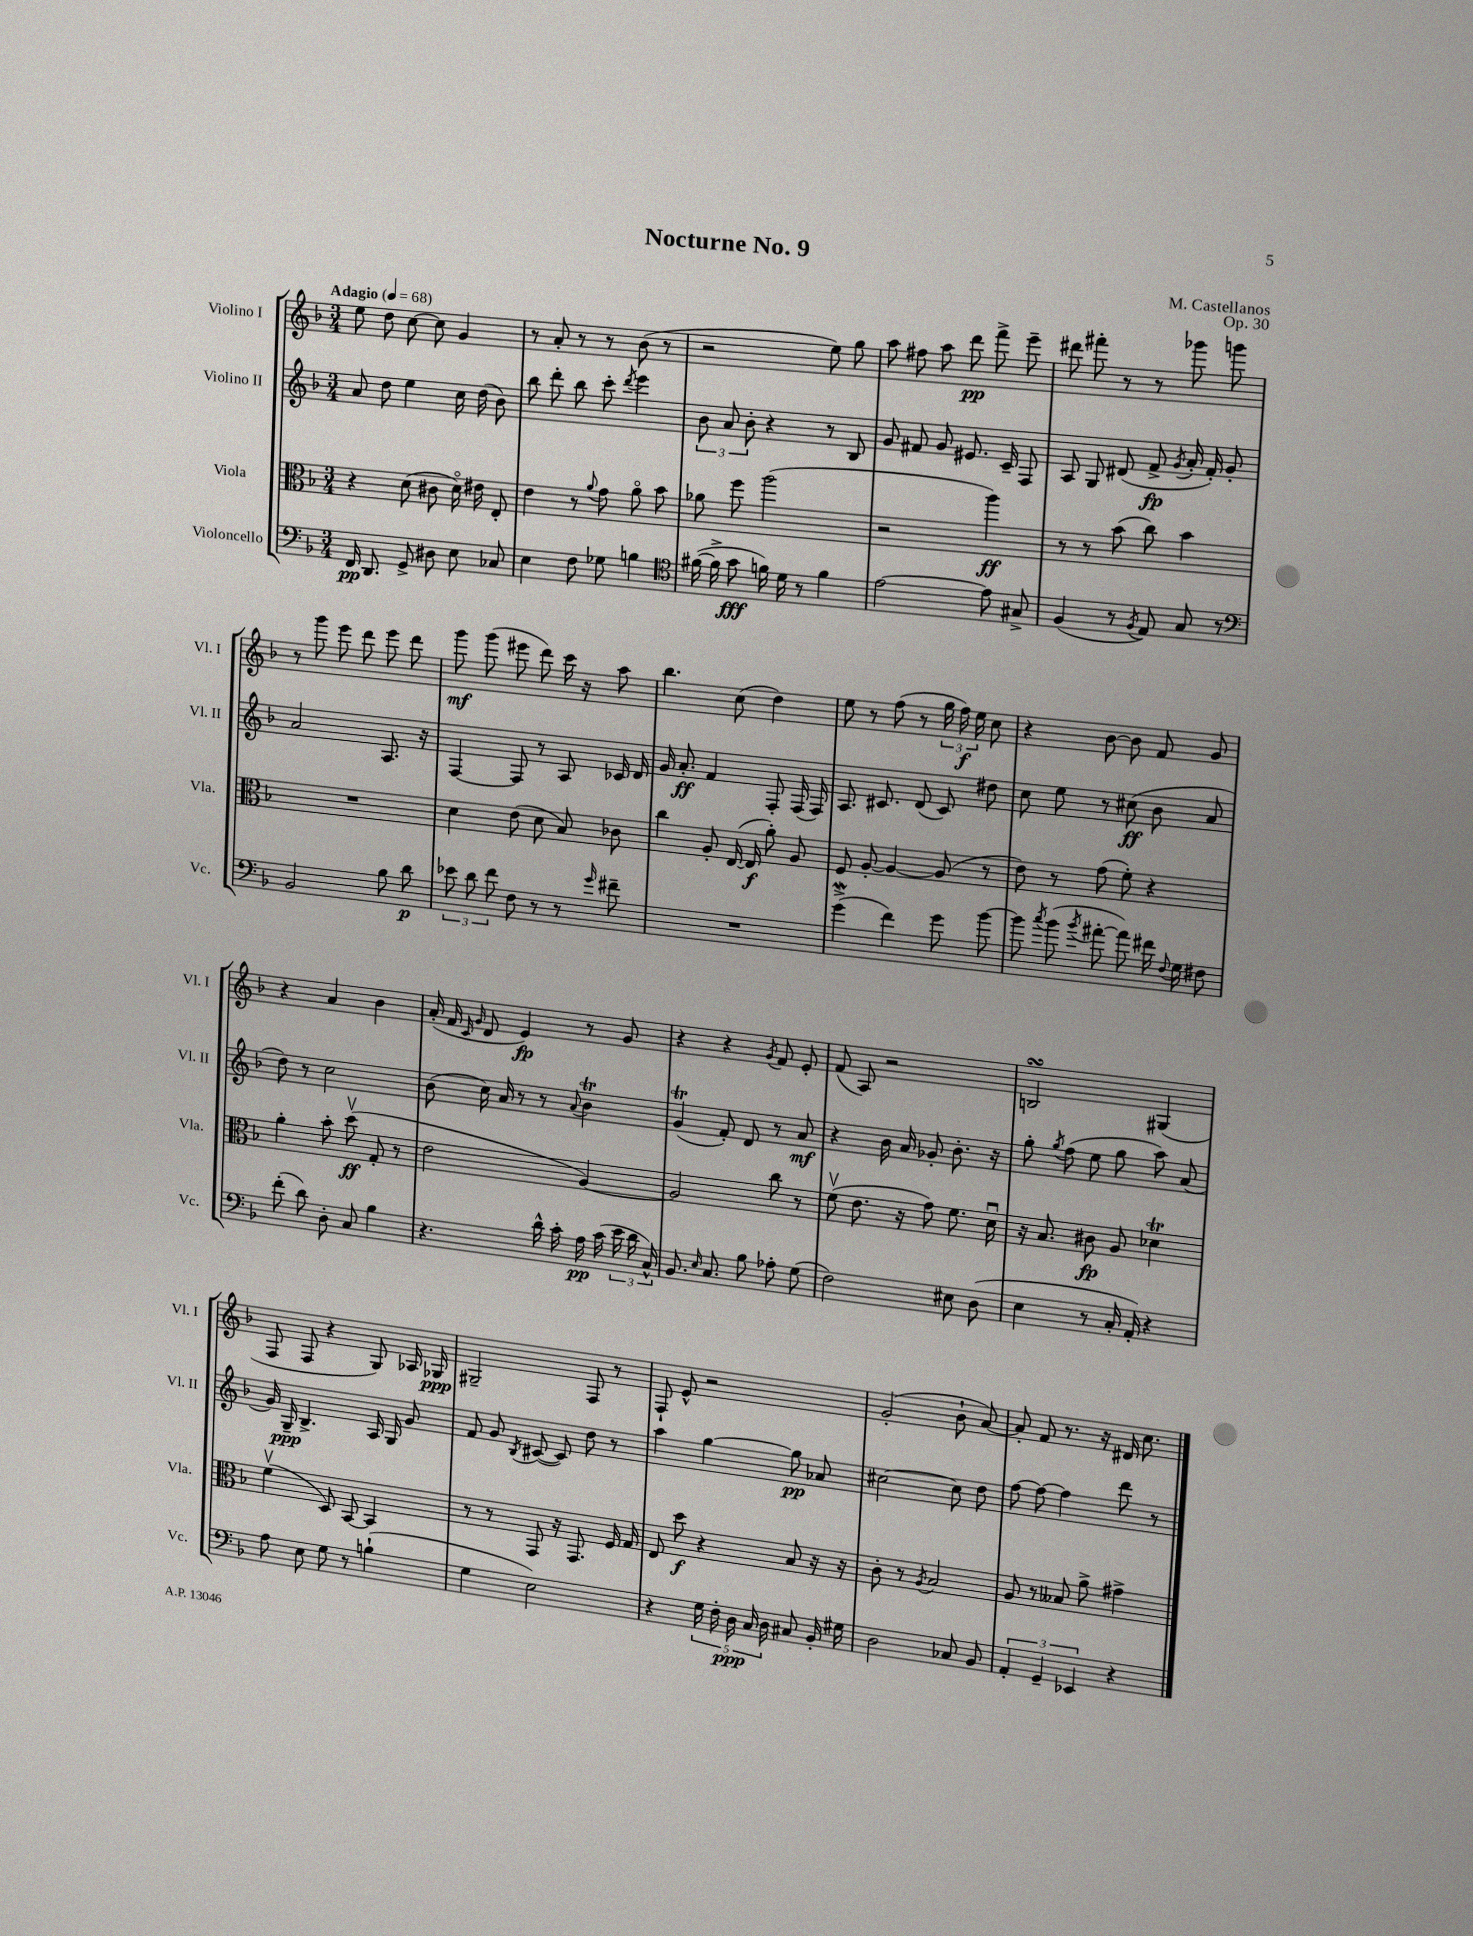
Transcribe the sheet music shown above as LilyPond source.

\header { title = "Nocturne No. 9" composer = "M. Castellanos" opus = "Op. 30" }
<<
\new StaffGroup <<
\new Staff = "s0" \with { instrumentName = "Violino I" shortInstrumentName = "Vl. I" } {
    \clef treble \key f \major \numericTimeSignature \time 3/4 \tempo "Adagio" 4 = 68
    \autoBeamOff e''8 d''8 c''8~ c''8 g'4 |
    r8 a'8-. r8 r8 bes'8( r8 |
    r2 e''8) g''8 |
    a''8 fis''8 a''8 d'''8\pp f'''8-> e'''8-- |
    dis'''8 fis'''8-. r8 r8 ges'''8 g'''8 |
    r8 g'''8 e'''8 d'''8 e'''8 d'''8 |
    g'''8\mf g'''8( eis'''8 d'''8) c'''16 r16 a''8 |
    bes''4. c''8( d''4) |
    e''8 r8 f''8( r8 \tuplet 3/2 { g''16 f''16\f) e''16 } c''8 |
    r4 bes'8~ bes'8 f'8 g'8 |
    r4 a'4 bes'4 |
    a'16-.( f'16 \grace { c'16 g'16 } d'8 e'4\fp) r8 g'8 |
    r4 r4 \acciaccatura { g'8 } f'8 e'8-. |
    f'8( a8) r2 |
    b2\turn gis4( |
    f8 f8 r4 g8) aes16 ges16\ppp |
    gis2-- f8 r8 |
    f8-! e'8-^ r2 |
    g'2-.( bes'8-! a'8~) |
    a'8-. f'8 r8. r16 dis'16 c''8. \bar "|." |
}
\new Staff = "s1" \with { instrumentName = "Violino II" shortInstrumentName = "Vl. II" } {
    \clef treble \key f \major \numericTimeSignature \time 3/4
    \autoBeamOff a'8 d''8 e''4 c''16 d''16( bes'8) |
    bes''8 d'''8-. bes''8 c'''8-. \acciaccatura { d'''8 } e'''4 |
    \tuplet 3/2 { bes'8 a'8 bes'8-. } r4 r8 bes8 |
    g'8 fis'8 g'8 eis'8. c'16-- f8 |
    a8 g8 dis'8( f'8->\fp \acciaccatura { g'8 } a'16-. f'16-.) g'8-. |
    a'2 a8. r16 |
    f4~ f8 r8 a8 ces'16 d'16 |
    g'16 a'8.-.\ff f'4 f8-. f16( f16) |
    a8. cis'8. d'8( cis'8) dis''8 |
    c''8 e''8 r8 cis''8\ff( bes'8 a'8 |
    d''8) r8 c''2 |
    bes'8( c''16) a'16 r8 r8 \appoggiatura { a'8 } bes'4\trill |
    g'4\trill( f'8-.) d'8 r8 a'8\mf |
    r4 bes'16 a'16 ges'8-. bes'8.-. r16 |
    g''8-. \acciaccatura { g''8 } f''8( e''8 g''8 a''8) a'8( |
    g'16) g16--\ppp bes4.-> a16 g16 g'8 |
    f'8 g'8 \acciaccatura { bes8 } cis'8~( cis'8) d''8 r8 |
    a''4 g''4~ g''8\pp aes'8 |
    cis''2~ cis''8 d''8 |
    f''8~ f''8~ f''4 d'''8 r8 \bar "|." |
}
\new Staff = "s2" \with { instrumentName = "Viola" shortInstrumentName = "Vla." } {
    \clef alto \key f \major \numericTimeSignature \time 3/4
    \autoBeamOff r4 d'8( cis'8 d'16\flageolet) eis'16 e8-. |
    e'4 r8 \appoggiatura { a'8 } g'8 a'8\flageolet bes'8 |
    aes'8 f''8 a''2( |
    r2 a''4\ff) |
    r8 r8 bes'8( c''8) bes'4 |
    R2. |
    d'4 e'8( d'8 bes8) ces'8 |
    c''4 a8-. e16~( e16\f a'8-.) a8 |
    f8 a8~-. a4~ a8( r8 |
    e'8) r8 g'8( f'8-.) r4 |
    a'4-. bes'8-. d''8\upbow\ff( g8-. r8 |
    e'2 a4~) |
    a2 c''8 r8 |
    f'8\upbow( e'8. r16 g'8) f'8. d'16\downbow |
    r16 bes8. cis'8\fp a8 des'4\trill |
    f'4\upbow( d8) bes,8~ bes,4 |
    r8 r8 g,8 r16 g,8. f16 g16 |
    e8 d''8\f r4 bes8 r16 r16 |
    c'8-. r8 \acciaccatura { a8 } bes2 |
    a8 r8 beses8 a'8-> gis'4-> \bar "|." |
}
\new Staff = "s3" \with { instrumentName = "Violoncello" shortInstrumentName = "Vc." } {
    \clef bass \key f \major \numericTimeSignature \time 3/4
    \autoBeamOff f,16\pp d,8. g,8-> dis8 e8 ces8 |
    e4 f8 ges8 b4 |
    \clef tenor fis'16~( fis'16-> g'8\fff f'16) d'16 r8 f'4 |
    e'2~ e'8 gis8-> |
    f4( r8 \acciaccatura { f8 } e8) g8 r8 |
    \clef bass bes,2 bes8 d'8\p |
    \tuplet 3/2 { ees'8 d'8 f'8 } f8 r8 r8 \grace { g'16 } fis'8-- |
    R2. |
    g'4->\mordent( f'4) g'8 bes'8~ |
    bes'8 \acciaccatura { c''8 } bes'8( \acciaccatura { bes'8 } ais'8~-. ais'8) fis'16 \appoggiatura { f8 } g16 fis8 |
    f'8-.( d'8) d8-. c8 bes4 |
    r4. d'16-^ c'16-. a16\pp c'16( \tuplet 3/2 { e'16 d'16 c16-^) } |
    bes,8. \grace { e16 } c8. bes8 aes8-. g8( |
    f2) eis8 d8( |
    e4 r8 c16-. a,16-.) r4 |
    a8 e8 g8 r8 b4-!( |
    g4 e2) |
    r4 \tuplet 5/4 { g16 f16-. d16\ppp c16 d16 } cis8 bes,16-. gis16 |
    d2 ces8 bes,8 |
    \tuplet 3/2 { a,4-. g,4-- ees,4 } r4 \bar "|." |
}
>>
>>
\layout { \context { \Score \remove "Bar_number_engraver" } }
